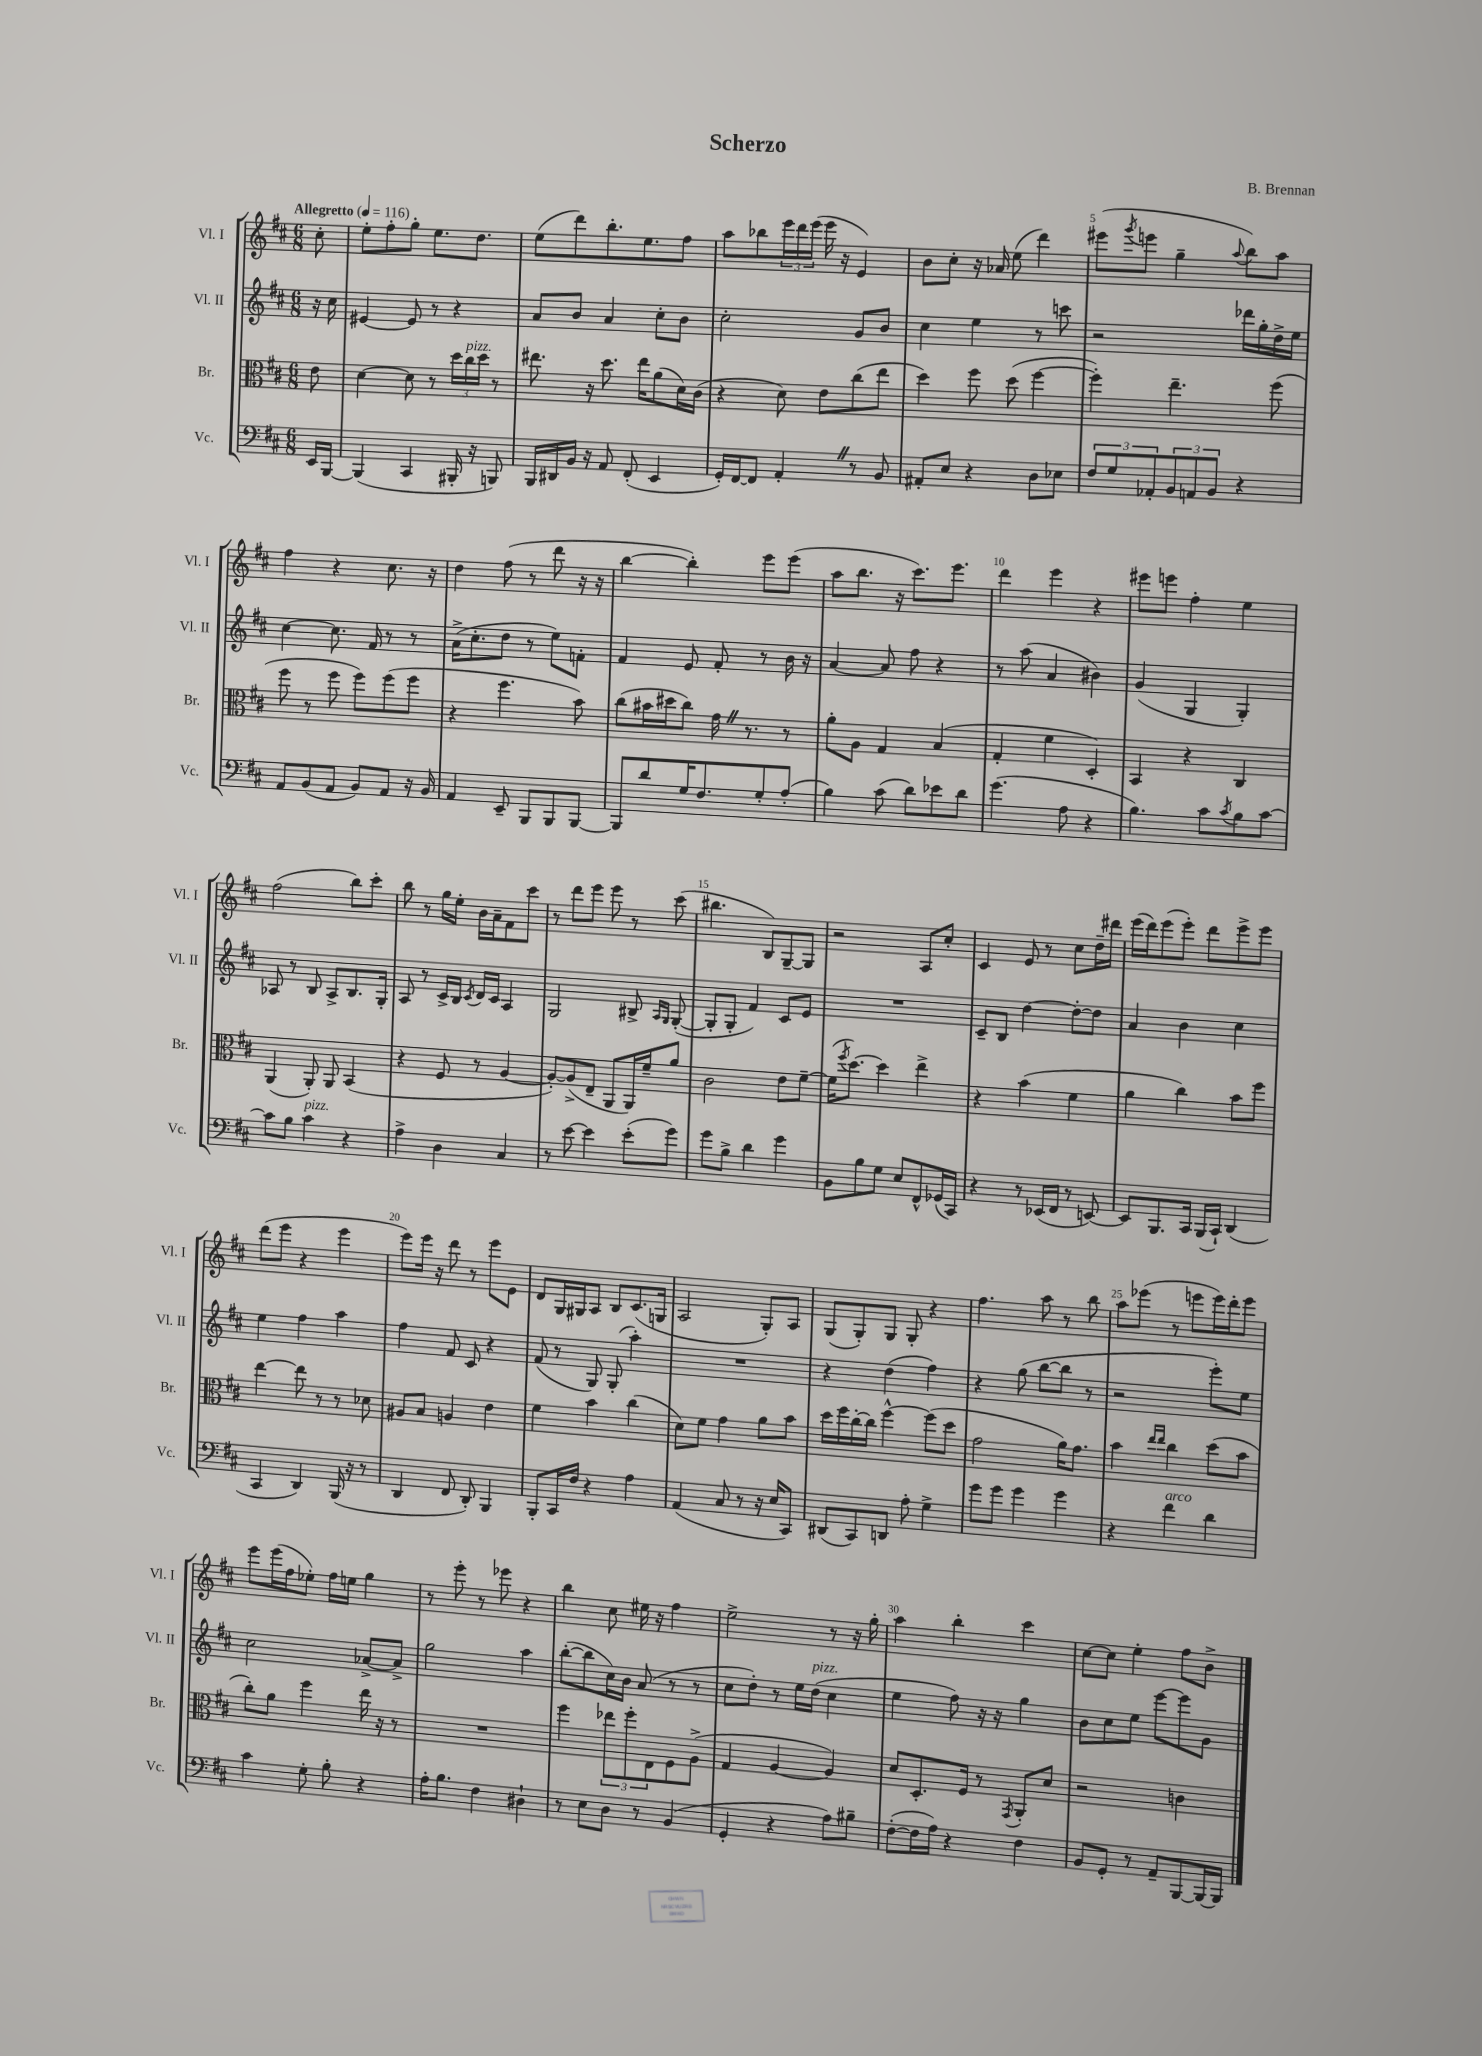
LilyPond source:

\header { title = "Scherzo" composer = "B. Brennan" }
<<
\new StaffGroup <<
\new Staff = "s0" \with { instrumentName = "Vl. I" shortInstrumentName = "Vl. I" } {
    \clef treble \key d \major \numericTimeSignature \time 6/8 \partial 8 \tempo "Allegretto" 4 = 116
    cis''8-. |
    e''8-. fis''8-. g''8-. e''8. d''8. |
    e''8( d'''8) b''8.-. e''8. fis''8 |
    a''8 bes''8 \tuplet 3/2 { e'''16 d'''16 e'''16( } e'''16 r16 e'4) |
    b'8 cis''8-. r16 aes'16 e''8( d'''4) |
    eis'''8( \acciaccatura { g'''8 } e'''8 g''4-- \appoggiatura { a''8 } b''8) a''8 |
    fis''4 r4 cis''8. r16 |
    d''4 fis''8( r8 d'''8 r16 r16 |
    b''4~ b''4-.) e'''8 e'''8( |
    a''8 b''8. r16 cis'''8.) e'''8. |
    d'''4 e'''4 r4 |
    eis'''8 e'''8 fis''4-. e''4 |
    fis''2( b''8) cis'''8-. |
    b''8 r8 g''16 e''16-. b'16 a'16-- fis'8 cis'''8 |
    r8 d'''8 e'''8 e'''8 r8 cis'''8( |
    bis''4. b8) g8~-- g8 |
    r2 a8 cis''8-. |
    cis'4 e'8 r8 cis''8 d''16-- dis'''16 |
    e'''16( d'''16) e'''8( e'''8-.) d'''8 e'''8-> e'''8 |
    d'''8( e'''8 r4 e'''4 |
    e'''8) e'''16 r16 d'''8 r8 e'''8 e'8 |
    d'8 g16 gis16 a8 b8 cis'8.( g16 |
    a2 g8-.) a8 |
    g8( g8-.) g8 g8-. r4 |
    fis''4. a''8 r8 b''8 |
    a''8 ees'''8( r8 e'''8 e'''16) d'''16-. e'''8 |
    e'''8 e'''16( fis''16 ees''8-.) fis''16 e''16 g''4 |
    r8 e'''8-. r8 ees'''8 r4 |
    b''4 cis''8 eis''16 r16 fis''4 |
    e''2-> r8 r16 g''16-. |
    a''4 b''4-. cis'''4 |
    cis''8~ cis''8 e''4-. fis''8 b'8-> \bar "|." |
}
\new Staff = "s1" \with { instrumentName = "Vl. II" shortInstrumentName = "Vl. II" } {
    \clef treble \key d \major \numericTimeSignature \time 6/8 \partial 8
    r16 cis''16 |
    eis'4~ eis'8 r8 r4 |
    a'8 b'8 a'4 cis''8-. b'8 |
    cis''2-. g'8 b'8 |
    cis''4 e''4 r8 c'''8 |
    r2 des'''16 g''16-. d''16-> e''16 |
    cis''4~ cis''8. fis'16 r8 r8 |
    a'16->( cis''8.-. d''8 r8 e''8) f'8-. |
    fis'4 e'8 fis'8-. r8 b'16 r16 |
    a'4~ a'8 fis''8 r4 |
    r8 a''8( a'4 bis'4) |
    g'4( g4 g4-.) |
    aes8 r8 b8 aes8-> b8. g16-. |
    a8 r8 cis'16-> b16 \acciaccatura { cis'8 } d'16 cis'16 a4 |
    g2 bis8-> \grace { a16 g16 } g8~-.( |
    g8-. g8-. fis'4) cis'8 e'8 |
    R2. |
    cis'8-- b8 d''4~ d''8~-. d''8 |
    a'4 b'4 cis''4 |
    e''4 fis''4 a''4 |
    fis''4 fis'8 cis'8 r4 |
    fis'8( r8 g8) g8-.( a''4-.) |
    R2. |
    r4 d''4( fis''4) |
    r4 g''8( b''8~ b''8 r8 |
    r2 e'''8-.) e''8 |
    cis''2 aes'8~-> aes'8-> |
    g''2 a''4 |
    b''8~-.( b''8 cis''16) b'16 a'8( r8 r8 |
    cis''8 d''8-.) r8 e''16 d''16^\markup { \italic "pizz." }( cis''4 |
    e''4 fis''8) r16 r16 g''4 |
    b'8 cis''8 e''8 e'''8~ e'''8 g'8 \bar "|." |
}
\new Staff = "s2" \with { instrumentName = "Br." shortInstrumentName = "Br." } {
    \clef alto \key d \major \numericTimeSignature \time 6/8 \partial 8
    e'8 |
    d'4~ d'8 r8 \tuplet 3/2 { d''16 cis''16^\markup { \italic "pizz." } d''16 } r8 |
    eis''8. r16 d''8. eis''16 a'8( d'16) cis'16( |
    r4 d'8) e'8 cis''8( e''8 |
    d''4) fis''8 d''8( fis''4~ |
    fis''4-.) e''4.-- fis''8( |
    fis''8 r8 fis''8 fis''8) fis''8( fis''8 |
    r4 fis''4. b'8) |
    cis''8( bis'16 dis''16 cis''8) g'16 \once \override BreathingSign.text = \markup { \musicglyph "scripts.caesura.straight" } \breathe r8. r8 |
    a'8-. a8 g4 b4( |
    g4-. fis'4 d4-.) |
    b,4 r4 cis4 |
    a,4( a,8-.) a,8 b,4( |
    r4 fis8 r8 a4~ |
    a8~-.) a8->( e8-- a,8 a,16) fis'16-- a'8 |
    cis'2 e'8 fis'8~-- |
    fis'16( \acciaccatura { fis''8 } d''8.~) d''4 e''4-> |
    r4 b'4( fis'4 |
    a'4 cis''4) b'8 fis''8 |
    e''4~ e''8 r8 r8 des'8 |
    ais8 b8 a4 e'4 |
    fis'4 b'4 cis''4( |
    d'8) fis'8 g'4 a'8 b'8 |
    d''16 fis''16 cis''16~-. cis''16 fis''4~-^ fis''8( d''8 |
    g'2 a'16) g'8. |
    b'4 \grace { e''16 e''16 } cis''4 d''8( b'8 |
    cis''8-.) a'8 fis''4 e''16 r16 r8 |
    R2. |
    fis''4 \tuplet 3/2 { ees''8 fis''8-. e8 } fis8 a8->( |
    g4 a4~ a4) |
    d'8 d8.-. fis16 r8 \acciaccatura { g,8 } a,8-. d'8 |
    r2 c'4 \bar "|." |
}
\new Staff = "s3" \with { instrumentName = "Vc." shortInstrumentName = "Vc." } {
    \clef bass \key d \major \numericTimeSignature \time 6/8 \partial 8
    e,16 b,,16~ |
    b,,4( cis,4 bis,,16-. r16 b,,8) |
    b,,16 dis,16 b,16 r16 a,8 fis,8-.( e,4 |
    g,16-.) fis,16~ fis,8 a,4-. \once \override BreathingSign.text = \markup { \musicglyph "scripts.caesura.straight" } \breathe r8 b,8 |
    ais,8-. e8 r4 d8 ees8 |
    \tuplet 3/2 { fis8 g8 aes,8-. } \tuplet 3/2 { b,8 a,8 b,8 } r4 |
    a,8 b,8( a,8 b,8) a,8 r16 b,16 |
    a,4 e,8-- b,,8 b,,8 b,,8~ |
    b,,8 d'8 g16 fis8. g8-. a8-.( |
    b4) cis'8( d'8) ees'8 d'8 |
    g'4.( a8 r4 |
    b4.) cis'8 \acciaccatura { cis'8 } b8 cis'8~ |
    cis'8 b8 cis'4^\markup { \italic "pizz." } r4 |
    a4-> d4 cis4 |
    r8 e'8~ e'4 e'8-.( g'8) |
    g'8 b8-> d'4 g'4 |
    b,8 b8 g8 e8 fis,8-^ ges,16( cis,16) |
    r4 r8 ees,16( fis,16 r8 e,8~) |
    e,8 b,,8. cis,16 b,,16( cis,16-!) d,4( |
    cis,4 d,4) b,,16( r16 r8 |
    d,4 fis,8 d,8-.) b,,4 |
    b,,8-. cis,16 fis16 r4 a4 |
    a,4( cis8 r8 r16 e16 cis,8) |
    dis,8( cis,8) d,8 a8-. g4-> |
    g'8 g'8 g'4 g'4 |
    r4 fis'4^\markup { \italic "arco" } d'4 |
    cis'4 g8-. b8-. r4 |
    a16-. b8. fis4 dis4-! |
    r8 e8 d8 r8 b,4( |
    g,4-. r4 a8) bis8-- |
    fis8~-.( fis16 a16) r4 fis4 |
    b,8 g,8-. r8 a,8-- b,,8~ b,,16~ b,,16 \bar "|." |
}
>>
>>
\layout { \context { \Score \override BarNumber.break-visibility = ##(#f #t #t) barNumberVisibility = #(every-nth-bar-number-visible 5) } }
